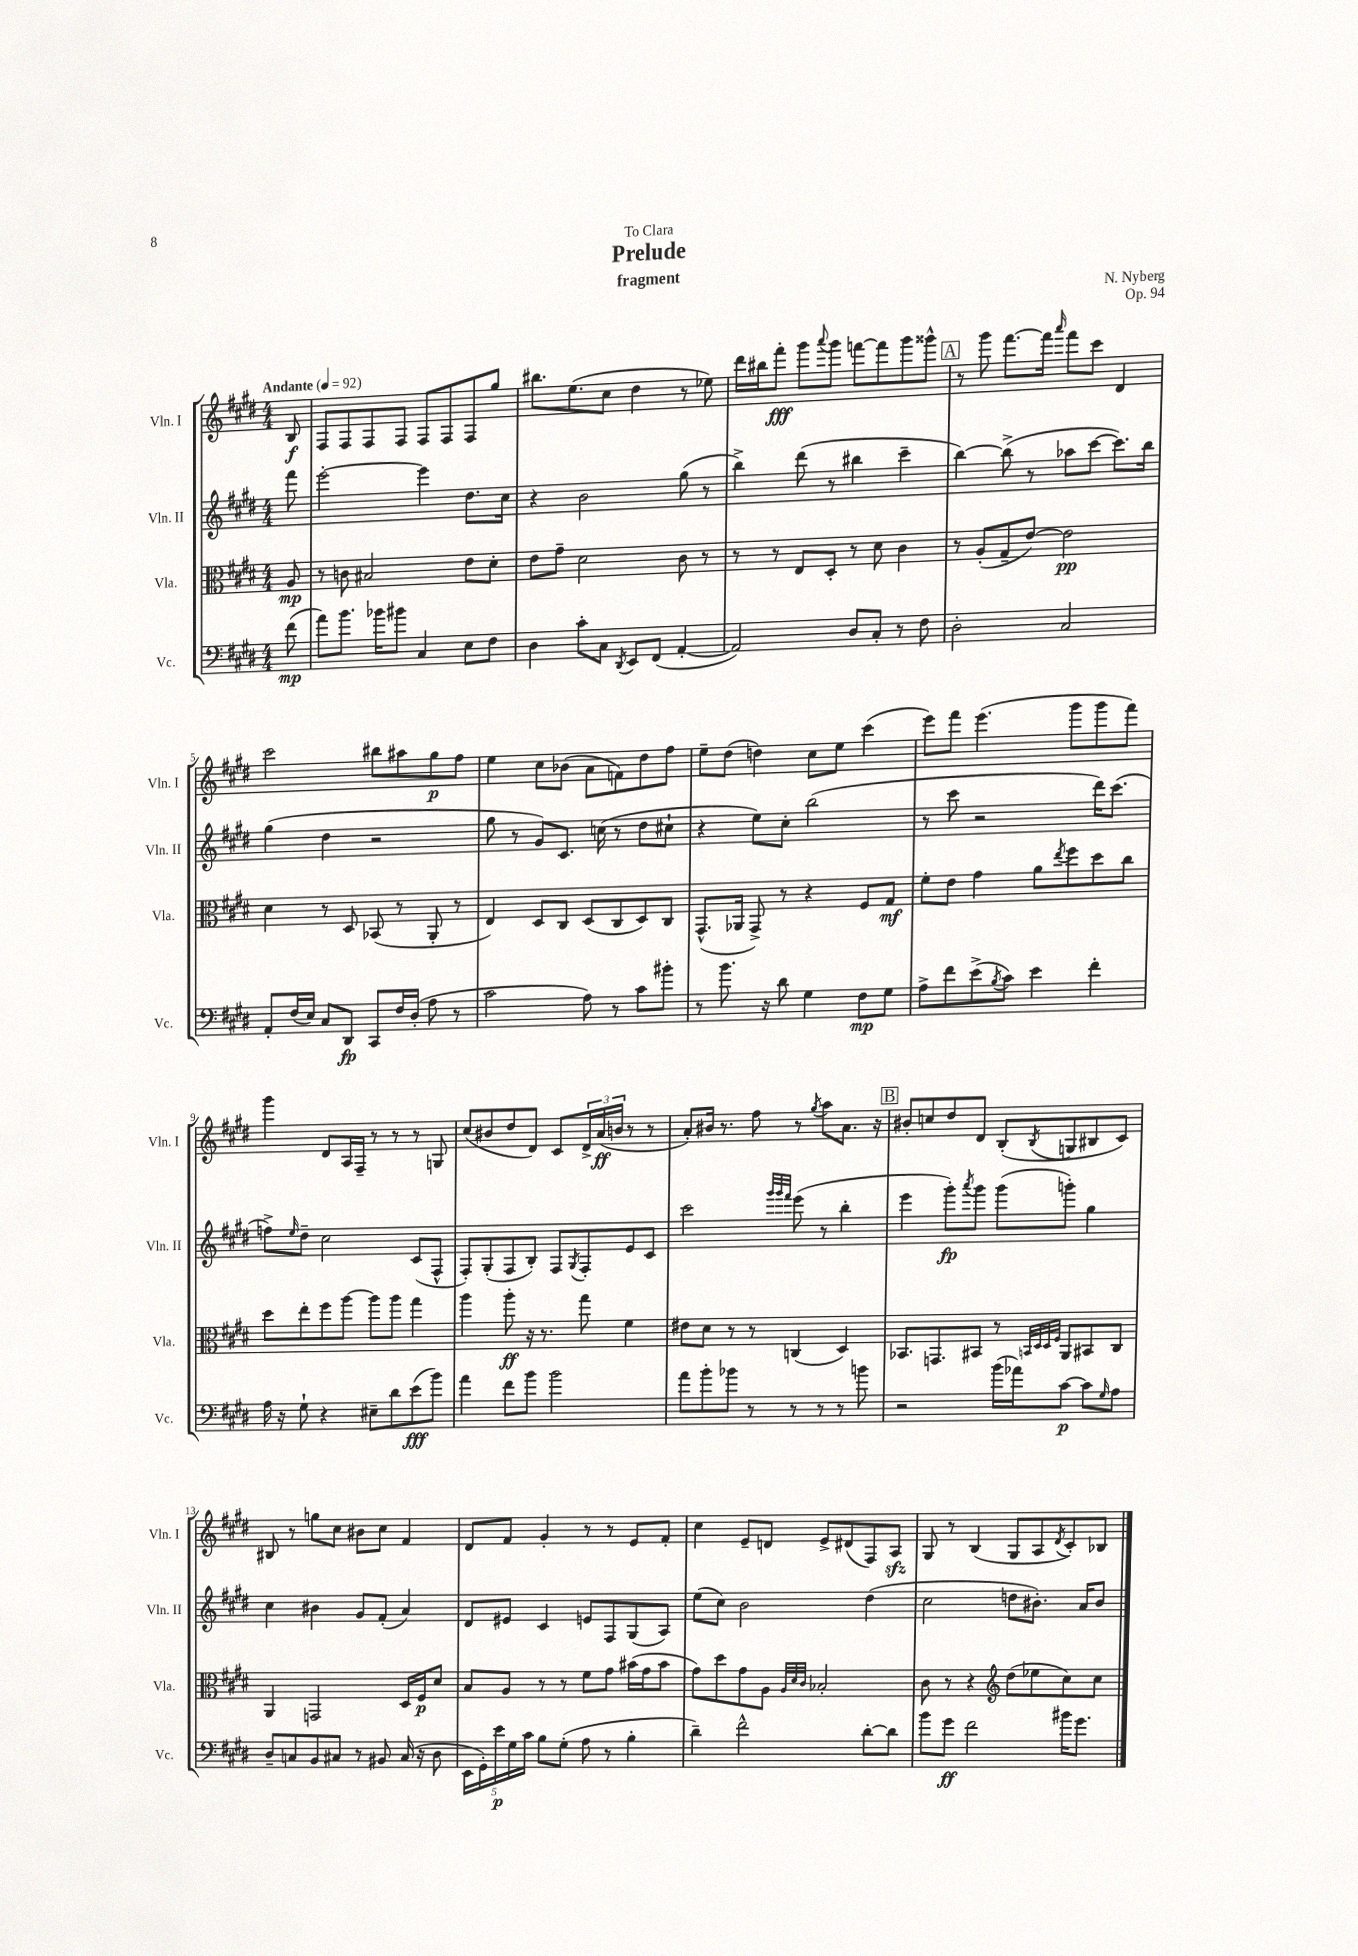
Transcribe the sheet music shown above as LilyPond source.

\header { title = "Prelude" composer = "N. Nyberg" subtitle = "fragment" dedication = "To Clara" opus = "Op. 94" }
<<
\new StaffGroup <<
\new Staff = "s0" \with { instrumentName = "Vln. I" shortInstrumentName = "Vln. I" } {
    \clef treble \key e \major \numericTimeSignature \time 4/4 \partial 8 \tempo "Andante" 4 = 92
    b8\f |
    fis8 fis8 fis8 fis8 fis8 fis8 fis8 gis''8 |
    bis''8. e''8.( cis''8 dis''4 r8 ees''8) |
    dis'''16 bis''16 fis'''8-.\fff gis'''8 \appoggiatura { a'''8 } gis'''8 f'''8~ f'''8 gis'''8 gisis'''8-^ |
    \mark \markup { \box "A" } r8 gis'''8 fis'''8.~ fis'''16 \grace { a'''16 } fis'''8 cis'''8 dis'4 |
    cis'''2 bis''8 ais''8 gis''8\p fis''8 |
    e''4 cis''8 bes'8( a'8 f'8) dis''8 fis''8 |
    e''8-- dis''8( d''4) cis''8 e''8 cis'''4( |
    e'''8) fis'''8 e'''4.( gis'''8 gis'''8 fis'''8) |
    gis'''4 dis'8 a16 fis16-- r8 r8 r8 g8 |
    cis''8( bis'8 dis''8 dis'8) cis'8 \tuplet 3/2 { dis'16-> a'16\ff( b'16 } r8 r8 |
    a'8-.) bis'16 r8. fis''8 r8 \acciaccatura { gis''8 } a''8 a'8. r16 |
    \mark \markup { \box "B" } bis'8-. c''8 dis''8 dis'8 b8-.( \acciaccatura { b8 } g8 bis8 cis'8) |
    bis8 r8 g''8 cis''8 bis'8 cis''8 fis'4 |
    dis'8 fis'8 gis'4-. r8 r8 e'8 fis'8-. |
    cis''4 e'8-- d'8 e'8-> dis'8( fis8) a8\sfz |
    gis8 r8 b4( gis8 a8 \acciaccatura { dis'8 } cis'8-.) bes8 \bar "|." |
}
\new Staff = "s1" \with { instrumentName = "Vln. II" shortInstrumentName = "Vln. II" } {
    \clef treble \key e \major \numericTimeSignature \time 4/4 \partial 8
    fis'''8 |
    e'''2~-. e'''4 dis''8. cis''16 |
    r4 b'2 gis''8( r8 |
    b''4->) dis'''8( r8 bis''4 cis'''4-- |
    \mark \markup { \box "A" } b''4~) b''8->( r8 aes''8 cis'''8~ cis'''8.) b''16 |
    gis''4( dis''4 r2 |
    gis''8 r8 gis'8) cis'8. c''16( r8 dis''8 cis''8-! |
    r4 e''8) cis''8-. b''2( |
    r8 cis'''8 r2 dis'''16) cis'''8.( |
    f''8->) \grace { e''16 } dis''8-- cis''2 cis'8( fis8-^ |
    fis8-.) gis8-.( fis8 b8-.) fis8 \acciaccatura { gis8 } fis8-. e'8 cis'8 |
    cis'''2 \grace { gis'''32 gis'''32 fis'''32 } e'''8( r8 b''4-. |
    \mark \markup { \box "B" } e'''4 gis'''8-.\fp) \acciaccatura { a'''8 } gis'''8 gis'''8( g'''8-.) gis''4 |
    cis''4 bis'4 gis'8 fis'8-.( a'4) |
    dis'8 eis'8 cis'4 e'8 fis8 gis8( a8) |
    e''8( cis''8) b'2 dis''4( |
    cis''2 d''8 bis'8.-.) a'16 bis'8 \bar "|." |
}
\new Staff = "s2" \with { instrumentName = "Vla." shortInstrumentName = "Vla." } {
    \clef alto \key e \major \numericTimeSignature \time 4/4 \partial 8
    a8\mp |
    r8 c'8 bis2 e'8 dis'8-. |
    e'8 gis'8-- dis'2 cis'8 r8 |
    r8 r8 e8 dis8-. r8 dis'8 cis'4 |
    \mark \markup { \box "A" } r8 a8-.( gis8-- e'8~) e'2\pp |
    dis'4 r8 dis8 bes,8( r8 a,8-. r8 |
    e4) dis8 cis8 dis8( cis8 dis8) cis8 |
    gis,8.-^( aes,16 gis,8->) r8 r4 fis8 gis8\mf |
    fis'8-. e'8 gis'4 a'8 \acciaccatura { e''8 } fis''8 dis''8 cis''8 |
    dis''8 e''8-. fis''8 a''8~ a''8 a''8 gis''4 |
    a''4 a''8-.\ff r16 r8. gis''8 fis'4 |
    eis'8 dis'8 r8 r8 c4( dis4) |
    \mark \markup { \box "B" } bes,8. g,8. bis,8 r8 \grace { b,32 dis32 dis32 fis32 } a,8 bis,8 cis8 |
    a,4 g,2 dis16 fis16\p dis'8 |
    b8 a8 r8 r8 fis'8 gis'8 bis'16( gis'16 bis'8 |
    gis'8) dis''8 gis'8 a8 \grace { a32 dis'32 cis'32 } bes2-. |
    cis'8 r8 r4 \clef treble dis''8( ees''8 cis''8) cis''8 \bar "|." |
}
\new Staff = "s3" \with { instrumentName = "Vc." shortInstrumentName = "Vc." } {
    \clef bass \key e \major \numericTimeSignature \time 4/4 \partial 8
    fis'8\mp( |
    a'8) b'8. bes'16 bis'8 cis4 e8 fis8 |
    dis4 cis'8-. cis8 \acciaccatura { dis,8 } e,8 fis,8( a,4~-. |
    a,2) dis8 cis8-. r8 fis8 |
    \mark \markup { \box "A" } dis2-. cis2 |
    a,8-. fis16( e16) cis8 dis,8\fp cis,8 fis16 dis16-.( a8 r8 |
    cis'2 a8) r8 cis'8 bis'8-. |
    r8 b'8. r16 dis'8 gis4 fis8\mp gis8 |
    a8-> fis'8 e'8->( \acciaccatura { b8 } cis'8) e'4 fis'4-. |
    a16 r16 gis8-! r4 eis8-- dis'8 e'8\fff( b'8) |
    a'4 fis'8 b'8 b'2 |
    a'8 b'8-. bes'8 r8 r8 r8 r8 b'8 |
    \mark \markup { \box "B" } r2 b'16( aes'16) cis'8~\p cis'8 \grace { gis16 } a8 |
    dis8-- c8 b,8 cis8 r8 bis,8 cis16( r16 dis8 |
    \tuplet 5/4 { e,16 gis,16-.) e'16\p gis16 cis'16 } b8 gis8-.( a8 r8 b4-. |
    dis'4--) fis'2-^ dis'8~-. dis'8 |
    b'8 gis'8\ff fis'2 bis'16 gis'8. \bar "|." |
}
>>
>>
